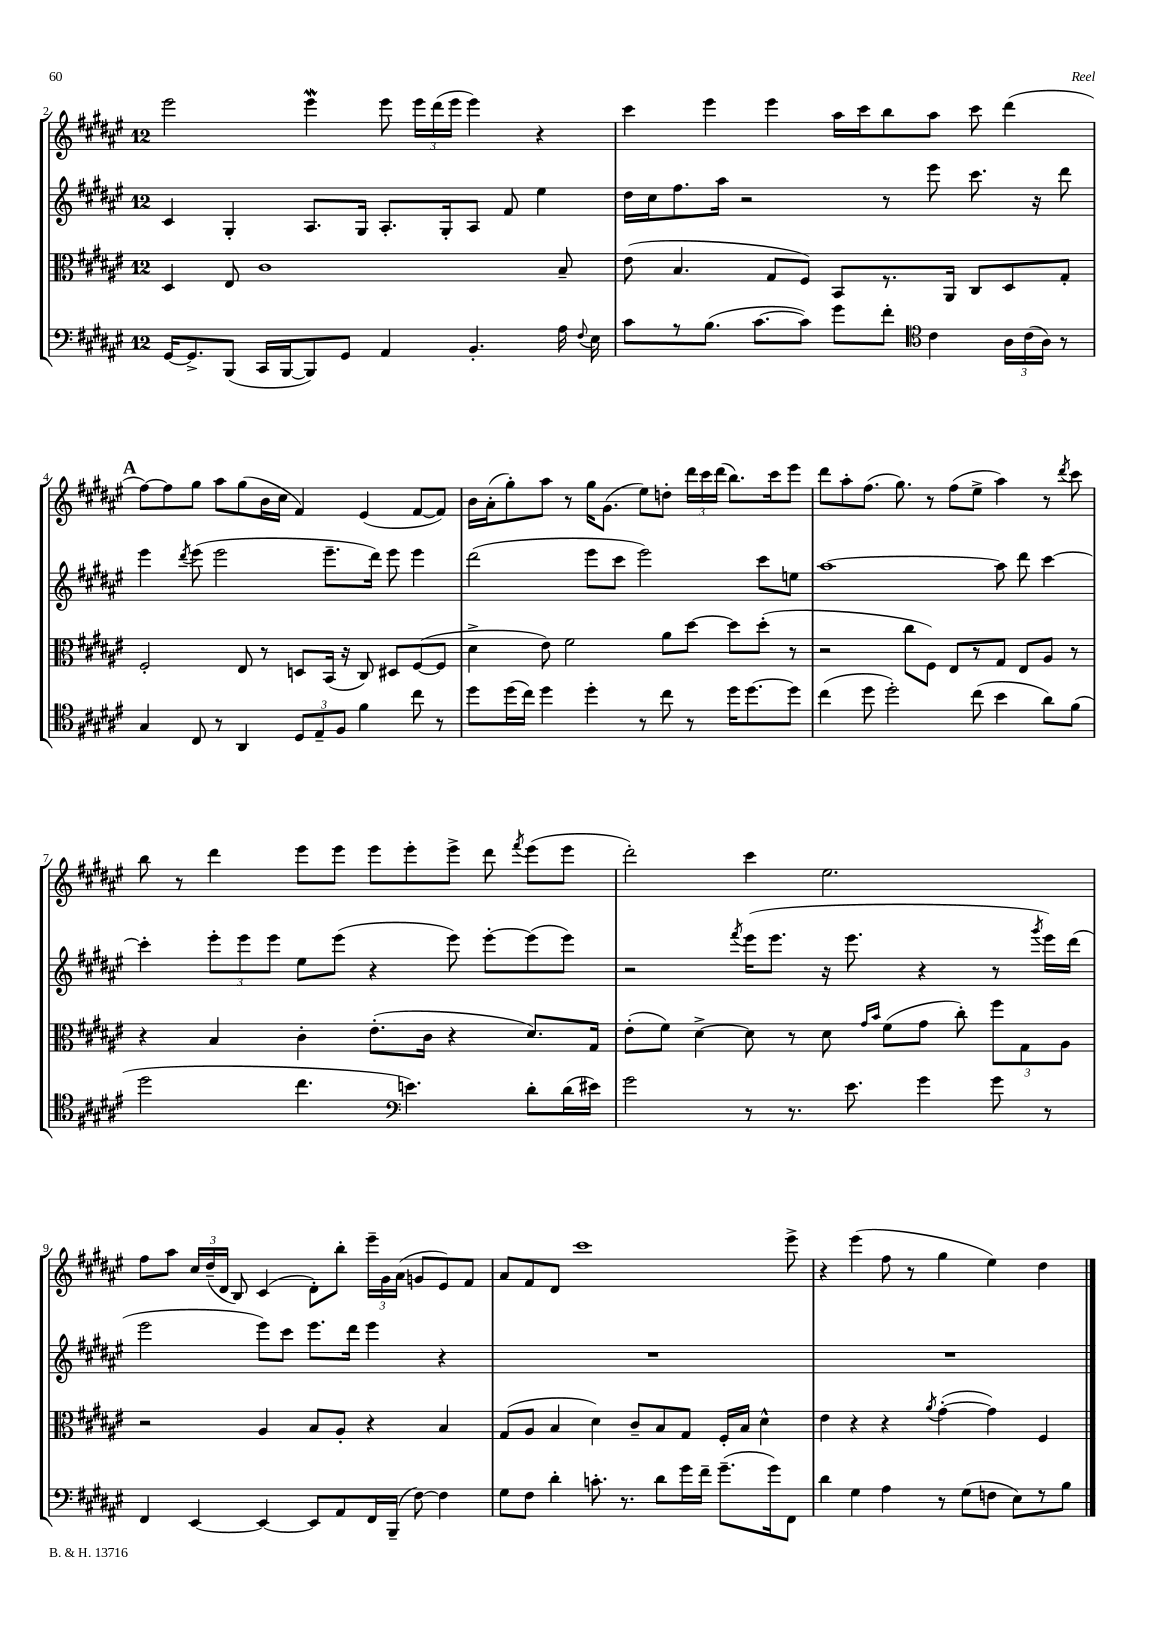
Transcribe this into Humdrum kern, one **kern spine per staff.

**kern	**kern	**kern	**kern
*staff4	*staff3	*staff2	*staff1
*clefF4	*clefC3	*clefG2	*clefG2
*k[f#c#g#d#a#e#]	*k[f#c#g#d#a#e#]	*k[f#c#g#d#a#e#]	*k[f#c#g#d#a#e#]
*M12/8	*M12/8	*M12/8	*M12/8
[16GG#	4D#	4c#	2eee#
8.GG#^]	.	.	.
(8BBB	8E#	4G#'	.
16CC#	1c#	.	.
[16BBB	.	.	.
8BBB])	.	8.A#	4eee#
8GG#	.	.	.
.	.	16G#	.
4AA#	.	8.A#'	8eee#
.	.	.	24eee#
.	.	.	(24ddd#
.	.	16G#'	.
.	.	.	24eee#
4.BB'	.	8A#	4eee#)
.	.	8f#	.
.	.	4ee#	4r
16A#	8B~	.	.
8qqF#	.	.	.
16E#	.	.	.
=	=	=	=
8c#	(8e#	16dd#	4ccc#
.	.	16cc#	.
8r	4.B	8.ff#	.
(8.B	.	.	4eee#
.	.	16aa#	.
.	.	2r	.
[8.c#	.	.	.
.	8G#	.	4eee#
8c#])	8F#)	.	.
8g#	8BB	.	16aa#
.	.	.	16ccc#
8f#'	8.r	8r	8bb
*clefC4	*	*	*
4c#	.	8eee#	8aa#
.	16AA#	.	.
.	8C#	8.ccc#	8ccc#
24A#	8D#	.	(4ddd#
(24c#	.	.	.
.	.	16r	.
24A#)	.	.	.
8r	8G#'	8ddd#	.
=	=	=	=
4G#	2F#'	4eee#	[8ff#)
.	.	.	8ff#]
.	.	8qddd#	.
8C#	.	(8eee#	8gg#
8r	.	2eee#	8aa#
4AA#	8E#	.	(8gg#
.	8r	.	16b
.	.	.	16cc#
12D#	8D	.	4f#)
12E#~	.	.	.
.	(16BB	8.eee#~	.
12F#	.	.	.
.	16r	.	.
4f#	8C#)	.	(4e#
.	.	16ddd#)	.
.	8D#	8eee#	.
8cc#	([8F#	4eee#	[8f#
8r	8F#]	.	8f#])
=	=	=	=
8dd#	4d#^	(2ddd#	16b
.	.	.	(16a#'
(16dd#	.	.	8gg#')
16cc#)	.	.	.
4dd#	8e#)	.	8aa#
.	2f#	.	8r
4dd#'	.	8eee#	16gg#
.	.	.	(8.g#
.	.	8ccc#	.
8r	.	2eee#)	8ee#)
8cc#	8a#	.	8dd'
8r	[8dd#	.	24ddd#
.	.	.	24ccc#
.	.	.	(24ddd#
16dd#	8dd#]	.	8.bb)
[8.dd#	.	.	.
.	(8dd#'	8ccc#	.
.	.	.	16ccc#
8dd#]	8r	8ee	8eee#
=	=	=	=
(4cc#	2r	[1aa#	8ddd#
.	.	.	8aa#'
8dd#	.	.	(8.ff#
2dd#')	.	.	.
.	.	.	8.gg#)
.	8cc#	.	.
.	8F#)	.	8r
.	8E#	.	(8ff#
(8cc#	8r	.	8ee#^
4b	8G#	8aa#]	4aa#)
.	8E#	8ddd#	.
8a#)	8A#	[4ccc#	8r
.	.	.	8qddd#
(8f#	8r	.	8ccc#
=	=	=	=
2dd#	4r	4ccc#']	8bb
.	.	.	8r
.	4B	12eee#'	4ddd#
.	.	12eee#	.
.	.	12eee#	.
4.cc#	4c#'	8ee#	8eee#
.	.	(8eee#	8eee#
.	(8.e#'	4r	8eee#
*clefF4	*	*	*
4.e)	.	.	8eee#'
.	16c#	.	.
.	4r	8eee#)	8eee#^
.	.	[8eee#'	8ddd#
.	.	.	8qfff#
8d#'	8.d#)	(8eee#]	(8eee#
(16d#	.	8eee#)	8eee#
16e#)	16G#	.	.
=	=	=	=
2g#	(8e#'	2r	2ddd#')
.	8f#)	.	.
.	[4d#^	.	.
.	.	8qfff#	.
8r	8d#]	(16eee#	4ccc#
.	.	8.eee#	.
8.r	8r	.	.
.	8d#	16r	2.ee#
8.e#	.	8.eee#	.
.	16qqg#	.	.
.	16qqb	.	.
.	(8f#	.	.
4g#	8g#	4r	.
.	8cc#')	.	.
8g#	12ff#	8r	.
.	12G#	.	.
.	.	8qggg#	.
8r	.	16eee#)	.
.	12A#	.	.
.	.	(16ddd#	.
=	=	=	=
4FF#	2r	2eee#	8ff#
.	.	.	8aa#
[4EE#	.	.	24cc#
.	.	.	(24dd#~
.	.	.	24d#
.	.	.	8B)
4EE#_	4A#	8eee#)	(4c#
.	.	8ccc#	.
8EE#]	8B	8.eee#	8d#')
8AA#	8A#'	.	8bb'
.	.	16ddd#	.
16FF#	4r	4eee#	24eee#~
.	.	.	24g#
(16BBB~	.	.	.
.	.	.	(24a#
[8F#)	.	.	8g
4F#]	4B	4r	8e#)
.	.	.	8f#
=	=	=	=
8G#	(8G#	1.r	8a#
8F#	8A#	.	8f#
4d#'	4B	.	8d#
.	.	.	1ccc#
8.c'	4d#)	.	.
8.r	.	.	.
.	8c#~	.	.
8d#	8B	.	.
16g#	8G#	.	.
16f#~	.	.	.
(8.g#~	16F#'	.	.
.	16B	.	.
.	4d#^^	.	.
16g#)	.	.	.
8FF#	.	.	8eee#^
=	=	=	=
4d#	4e#	1.r	4r
4G#	4r	.	(4eee#
4A#	4r	.	8ff#
.	.	.	8r
.	8qa#	.	.
8r	([4g#'	.	4gg#
(8G#	.	.	.
8F	4g#])	.	4ee#)
8E#)	.	.	.
8r	4F#	.	4dd#
8B	.	.	.
==	==	==	==
*-	*-	*-	*-
